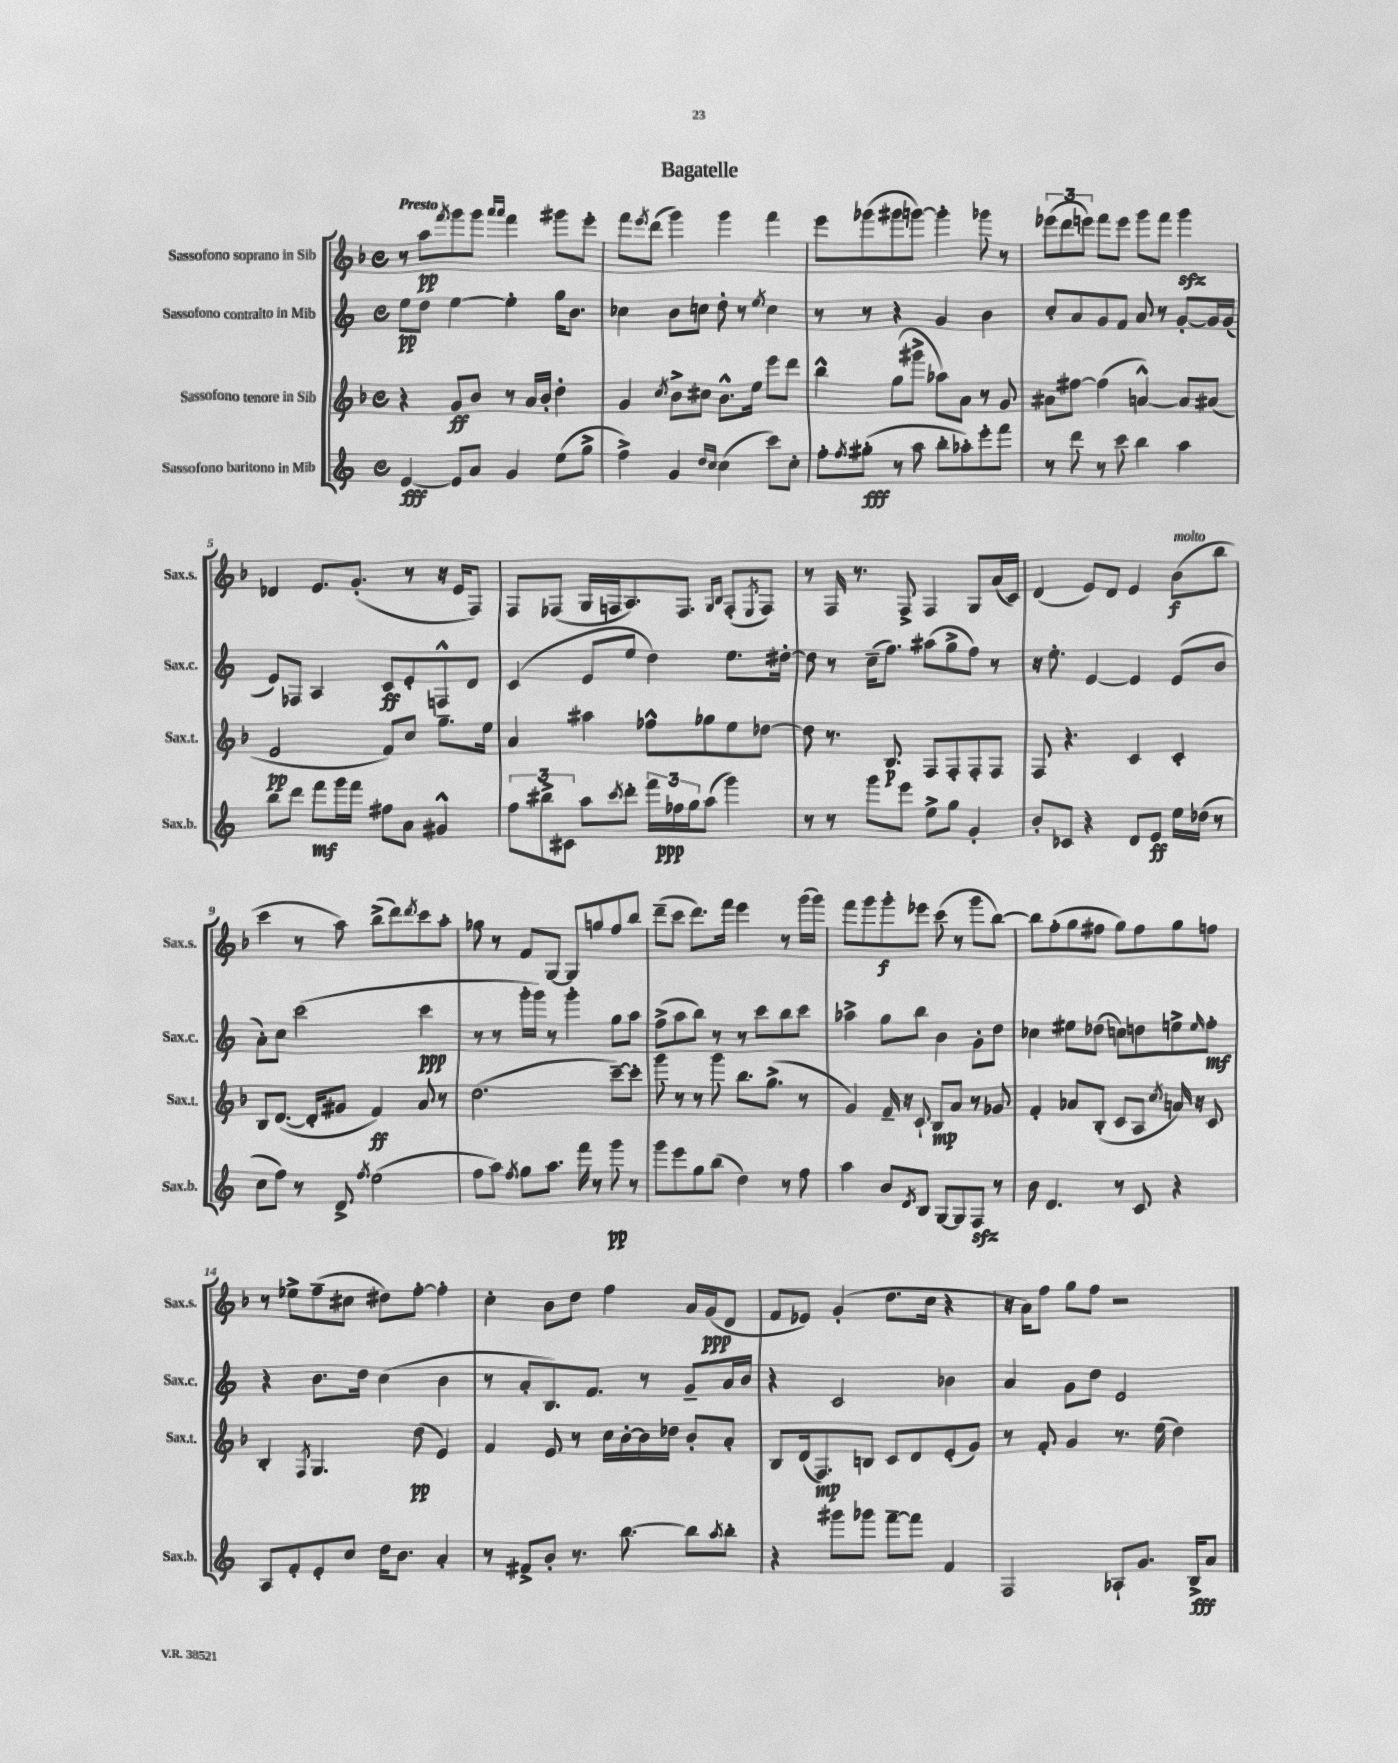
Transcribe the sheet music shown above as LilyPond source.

\header { title = "Bagatelle" }
<<
\new StaffGroup <<
\new Staff = "s0" \with { instrumentName = "Sassofono soprano in Sib" shortInstrumentName = "Sax.s." } {
    \clef treble \key f \major \defaultTimeSignature \time 4/4 \tempo "Presto"
    r8 a''8\pp \acciaccatura { f'''8 } g'''8 g'''8 \grace { a'''16 a'''16 } f'''4 gis'''8 e'''8-. |
    f'''8 \acciaccatura { e'''8 } d'''8( g'''4) g'''4 f'''4 |
    e'''8 ges'''8( gis'''8 g'''8~) g'''4-. ges'''8 r8 |
    \tuplet 3/2 { ees'''8( d'''8 e'''8) } f'''8 e'''8 g'''8 f'''8 g'''4\sfz |
    des'4 e'8. g'8.-.( r8 r16 e'16 f8) |
    f8 fes8( g16 f16 a8.) f8. \grace { g16 bes16 } f8-.( \acciaccatura { e8 } f8) |
    r8 f16 r8. f8-> f4 g8 a'16( c'16) |
    d'4( e'8) d'8 e'4 bes'8\f^\markup { \italic "molto" }( bes''8 |
    c'''4 r8 a''8) bes''8->( d'''8) \acciaccatura { d'''8 } c'''8 a''8-. |
    ges''8 r8 f'8 g8~ g8 g''8 f''8 bes''8 |
    d'''8--( c'''8 d'''8.) f'''16 e'''4 r8 g'''16( g'''16) |
    f'''8 g'''8 g'''8-.\f ees'''8 c'''8( r8 g'''8 bes''8~) |
    bes''8 f''8-.( g''8 fis''8 g''8) fis''8 g''8 f''8 |
    r8 ees''8-> f''8--( cis''8 dis''8) f''8~-. f''4-. |
    c''4-. bes'8 d''8 f''4 a'16 g'16\ppp( d'8 |
    f'8 ees'8) g'4-.( d''8. c''16 r4 |
    r16 a'16) f''8 g''8 f''8 r2 \bar "|." |
}
\new Staff = "s1" \with { instrumentName = "Sassofono contralto in Mib" shortInstrumentName = "Sax.c." } {
    \clef treble \key c \major \defaultTimeSignature \time 4/4
    e''8\pp d''8 e''4~ e''4-. g''16 b'8. |
    ces''4 b'8 c''8 d''8-. r8 \acciaccatura { e''8 } c''4 |
    r8 r8 r4 g'4 b'4 |
    c''8-. a'8 g'8 f'8 a'8 r8 g'8~-. g'16 g'16( |
    e'8) fes8 a4 c'8\ff e'8-. f8-^ d'8 |
    c'4( e'8 e''8 d''4) e''8. dis''16~-. |
    dis''8 r8 c''16--( f''8.) ais''8( g''8-> f''8) r8 |
    r16 e''8.-. e'4~ e'4 e'8( b'8 |
    a'8-.) c''8 c'''2( c'''4\ppp |
    r8 r8 g'''16-. g'''16) r8 g'''4-. g''8 a''8 |
    f''8->( a''8 b''8) r8 r8 c'''8 b''8 c'''8 |
    aes''4-> g''8 b''8 b'4 g'8-. d''8 |
    ces''4 eis''8 des''8( c''8) d''8 e''8-> \grace { e''16 } f''8-.\mf |
    r4 b'8. d''16 c''4( b'4 |
    r8 a'8-. b8.) f'8. r8 g'8-- a'16 b'16 |
    r4 c'2 bes'4 |
    a'4 g'8 d''8 e'2 \bar "|." |
}
\new Staff = "s2" \with { instrumentName = "Sassofono tenore in Sib" shortInstrumentName = "Sax.t." } {
    \clef treble \key f \major \defaultTimeSignature \time 4/4
    r4 g'8\ff bes'8 r8 a'16 bes'16-. d''4-. |
    g'4 \acciaccatura { c''8 } bes'8-> cis''8 bes'8.-^ e''16 e'''8 d'''8 |
    bes''4-^ g''8( gis'''8-> aes''8) a'8 r8 g'8 |
    ais'8 fis''8~ fis''4( a'4~-^) a'8 ais'8( |
    e'2\pp f'8) c''8 g''8.-- e''16 |
    a'4 ais''4 fes''8-^ ges''8 e''8 des''8~ |
    des''8 r8. bes8.\p f8 f8-. f8-. f8 |
    f8 r4. c'4 c'4-. |
    bes8 d'8.~( d'16-. gis'8 f'4\ff) a'8 r8 |
    d''2.( c'''8~--) c'''8-. |
    g'''8 r8 r8 g'''8 bes''8. g''8.->( r8 |
    g'4) f'16-- r16 c'8-! bes8\mp a'8 r8 ges'8 |
    f'4-. aes'8 bes8-.( c'8 a8 \acciaccatura { c''8 } a'16) r16 c'8 |
    bes4-. \acciaccatura { f8 } g4. d''8\pp( e'4) |
    f'4 e'8 r8 c''16 bes'16~-. bes'16 des''16 bes'8-. a'8-. |
    bes8 d'16( f8.\mp) b8 c'8 d'8 e'8-.( g'8) |
    r8 f'8-. g'4 r8. e''16( d''4) \bar "|." |
}
\new Staff = "s3" \with { instrumentName = "Sassofono baritono in Mib" shortInstrumentName = "Sax.b." } {
    \clef treble \key c \major \defaultTimeSignature \time 4/4
    e'4~\fff e'8 a'8 g'4 e''8( g''8-> |
    f''4->) g'4 \grace { d''16 c''16 } c''4( c'''8) c''8-. |
    f''8-. \acciaccatura { f''8 } gis''8-.\fff( r8 a''8 b''8-. aes''8-.) e'''8-. f'''8 |
    r8 d'''8 r8 c'''8 b''4 a''4 |
    b''8 d'''8 f'''8\mf g'''16 f'''16 fis''8 a'8 gis'4-^ |
    \tuplet 3/2 { f''8 bis''8-> cis'8 } a''8 \acciaccatura { c'''8 } d'''8-. \tuplet 3/2 { f'''16 fes''16\ppp g''16 } a''8( g'''4) |
    r8 r8 g'''8 e'''8 e''8-> g''8 g'4-. |
    b'8-. ces'8 r4 d'8 e'8\ff e''16 des''16( r8 |
    c''8 f''8) r8 d'8-> \acciaccatura { f''8 } e''2( |
    f''8 a''8) \acciaccatura { f''8 } g''8 a''8. f'''16 r8 g'''8\pp r8 |
    g'''8 e'''8 g''8 b''8( d''4) r8 f''8 |
    a''4 b'8 \acciaccatura { d'8 } b8 g8~ g8 f8\sfz r8 |
    b'8 d'4. r8 c'8 r4 |
    a8 f'8-. e'8-. c''8 d''16 b'8. a'4-. |
    r8 fis'8-> b'8-. r8. b''8.~ b''8 \acciaccatura { a''8 } b''8-. |
    r4 gis'''8 ges'''8 f'''8~-- f'''8 f'4 |
    f2 aes8-! g'8. b16->\fff a'8 \bar "|." |
}
>>
>>
